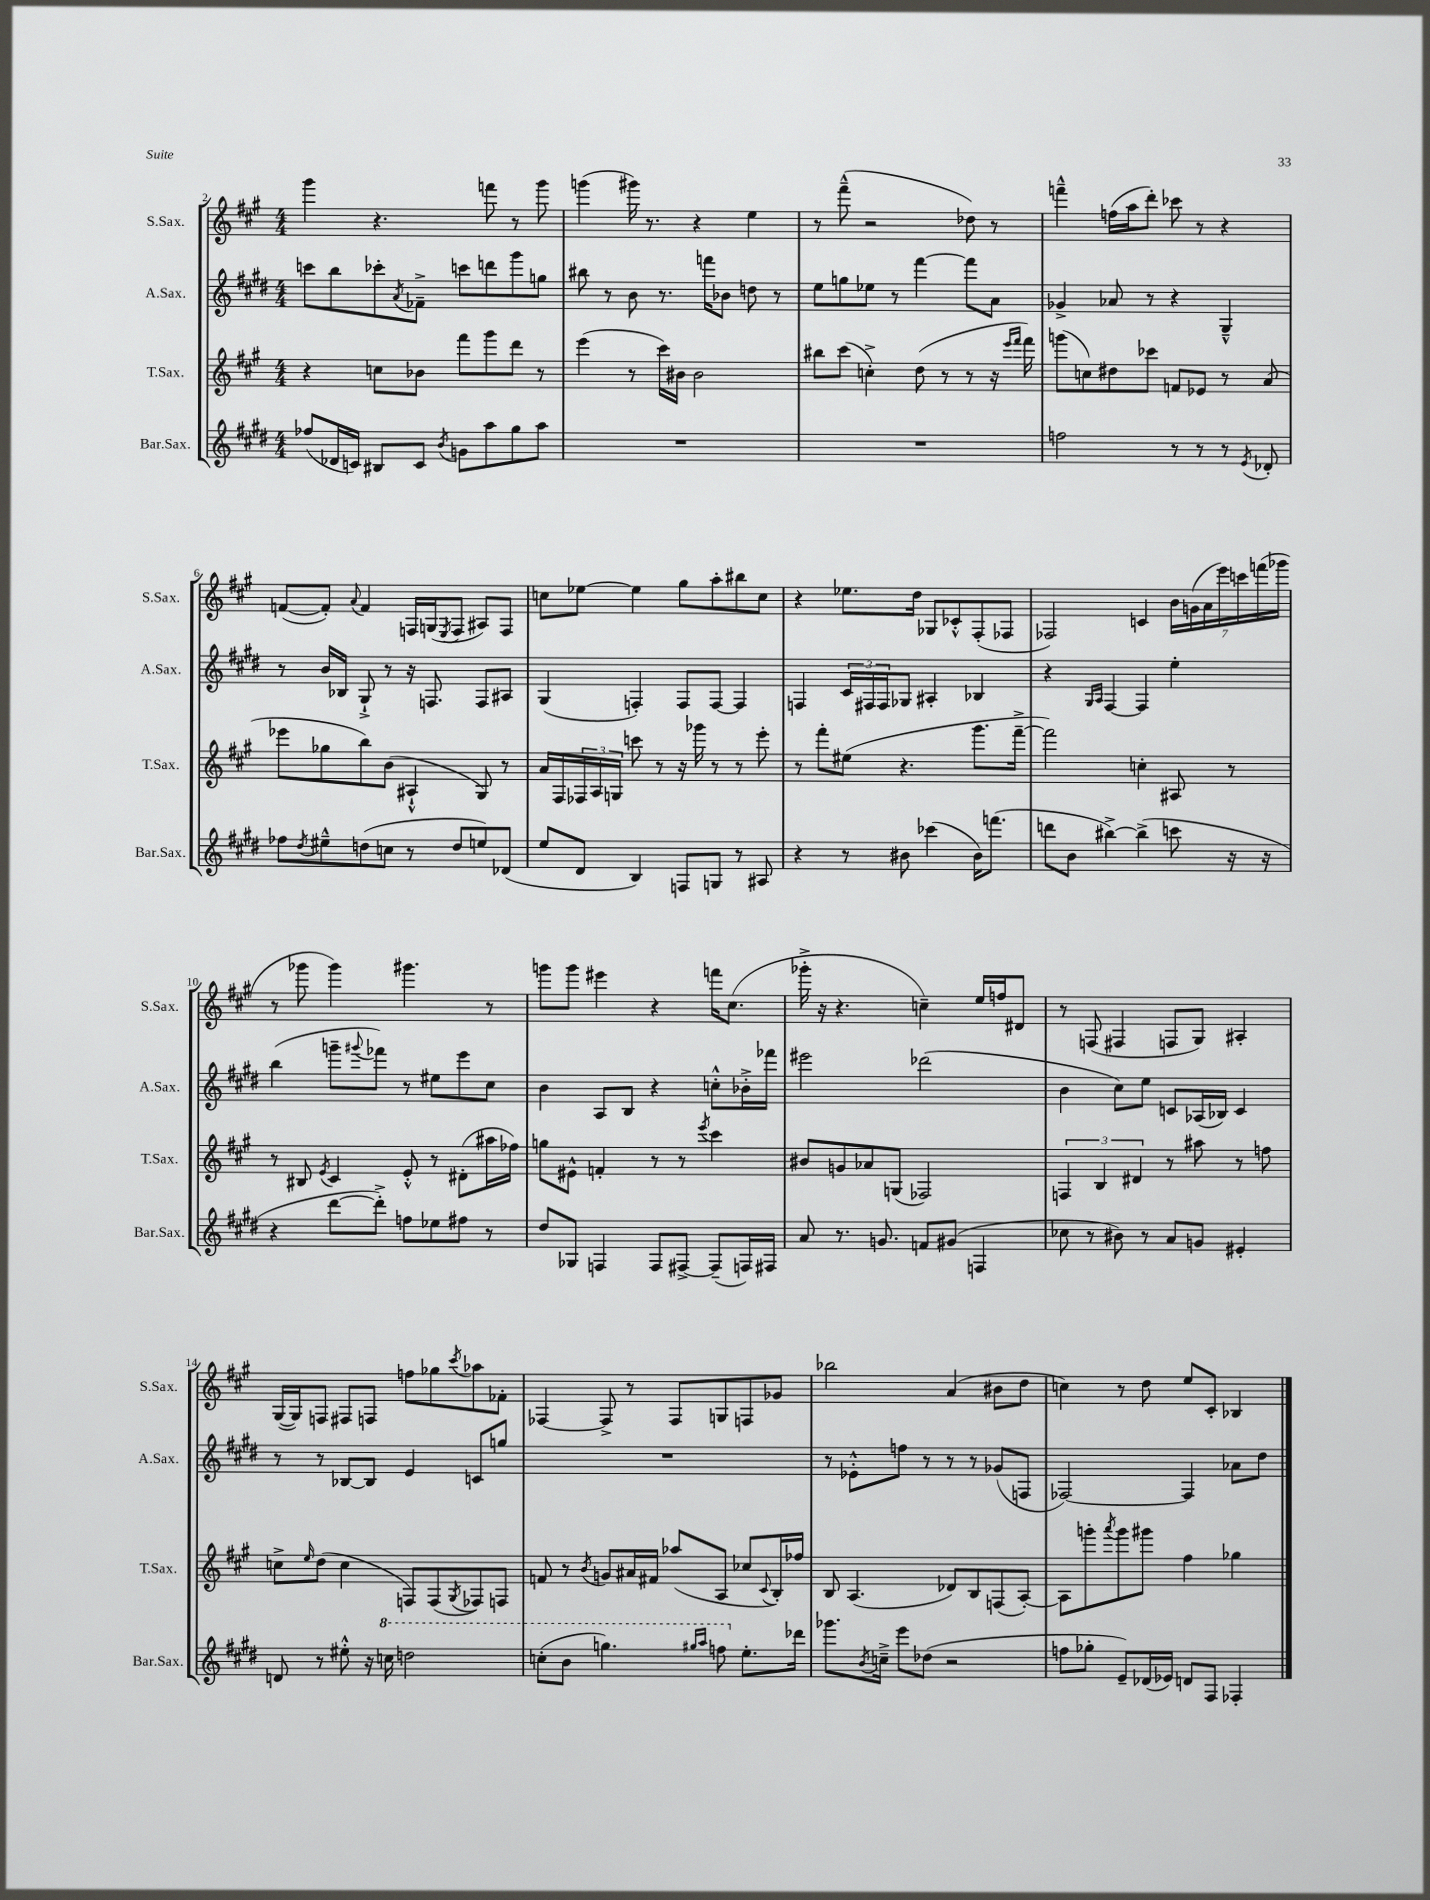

**kern	**kern	**kern	**kern
*staff4	*staff3	*staff2	*staff1
*clefG2	*clefG2	*clefG2	*clefG2
*k[f#c#g#d#]	*k[f#c#g#]	*k[f#c#g#d#]	*k[f#c#g#]
*M4/4	*M4/4	*M4/4	*M4/4
(8ff-	4r	8ccc	4ggg#
16d-	.	8bb	.
16c)	.	.	.
8B#	8cc	8ccc-'	4.r
.	.	8qa	.
8c	8b-	8f-~^	.
8qb	.	.	.
8g	8fff#	8ccc	.
8aa	8ggg#	8ddd	8fff
8gg#	8ddd	8ggg#	8r
8aa	8r	8gg	8ggg#
=	=	=	=
1r	(4eee	8bb#	(4ggg
.	.	8r	.
.	8r	8b	16ggg#)
.	.	.	8.r
.	16ccc#)	8.r	.
.	16b#	.	.
.	2b#	.	4r
.	.	16fff	.
.	.	8b-	.
.	.	8dd	4ee
.	.	8r	.
=	=	=	=
1r	8bb#	8ee	8r
.	(8ccc#	8gg	(8fff#~^^
.	4cc'^)	8ee-	2r
.	.	8r	.
.	(8dd	[4fff#	.
.	8r	.	.
.	8r	8fff#]	8dd-)
.	16r	8a	8r
.	16qqeee	.	.
.	16qqfff#	.	.
.	16fff#)	.	.
=	=	=	=
2ff	(8ggg	4g-^	4fff~^^
.	8cc)	.	.
.	8dd#	8a-	(16ff
.	.	.	16aa
.	8ccc-	8r	8ddd')
8r	8f	4r	8ccc-
8r	8e-	.	8r
8r	8r	4G#~^^	4r
8qe	.	.	.
8d-'	(8a	.	.
=	=	=	=
8ff-	8eee-	8r	([8f
8qdd#	.	.	.
8ee#~^^	8gg-	16b	8f'])
.	.	16B-	.
.	.	.	8qqa
(8dd	8bb)	8G#`^	4f
8cc	(8b	8r	.
8r	4A#`^^	16r	16F
.	.	8.F	(16G
.	.	.	8qE
8dd	.	.	8F
8ee)	8G#)	8F	8A#)
(8d-	8r	8A#	8F
=	=	=	=
8ee	16a	(4G#	8cc
.	16F#	.	.
8d#	24F-	.	[8ee-
.	24A	.	.
.	24G	.	.
4B)	8ccc	4F')	4ee-]
.	8r	.	.
8F	16r	8F	8gg#
.	16ggg-	.	.
8G	8r	[8F	8aa'
8r	8r	4F]	8bb#
8A#	8eee'	.	8cc
=	=	=	=
4r	8r	4F	4r
.	8fff#'	.	.
8r	(8ee#	24c#	8.ee-
.	.	24F#	.
.	.	24F#	.
8b#	4.r	8G-	.
.	.	.	16dd
(4ccc-	.	4A#'	8G-
.	.	.	8c-'^^
16b#)	8.ggg#	4B-	(8F#'
(8.fff	.	.	.
.	.	.	8F-
.	[16fff#~^	.	.
=	=	=	=
8ddd	2fff#])	4r	2F-)
8b	.	.	.
.	.	16qqG#	.
.	.	16qqA	.
[4bb#^)	.	[4F#	.
(4bb#^]	4cc'	4F#]	4c
8ccc	8A#	4ee'	28b
.	.	.	(28g
.	.	.	28a
.	.	.	28eee)
16r	8r	.	.
.	.	.	28ccc
.	.	.	(28fff
16r	.	.	.
.	.	.	28ggg-
=	=	=	=
4r	8r	(4bb	8r
.	8B#	.	8ggg-
.	8qe	.	.
[8ddd#	4c#	8ggg~	4ggg-)
.	.	8qqggg#	.
8ddd#'^])	.	8fff-)	.
8ff	8e'^^	8r	4.ggg#
8ee-	8r	8ee#	.
8ff#	(8d#'	8eee	.
8r	16aa#	8cc#	8r
.	16ff-)	.	.
=	=	=	=
8dd#	8gg	4b	8ggg
8G-	8e#^^	.	8ggg
4F	4f'	8A	4eee#
.	.	8B	.
8F	8r	4r	4r
[8F#^	8r	.	.
.	8qeee	.	.
(8F#~]	4ccc#	8cc'^^	16fff
.	.	.	(8.cc#
16F)	.	16b-'^	.
16F#	.	16fff-	.
=	=	=	=
8a	8b#	2eee#	16ggg-'^
.	.	.	16r
8.r	8g	.	4.r
.	8a-	.	.
8.g	.	.	.
.	(8G	.	.
8f	2F-)	(2ddd-	4cc~)
(8g#	.	.	.
4F	.	.	16ee
.	.	.	16ff
.	.	.	8d#
=	=	=	=
8cc-	6F	4b	8r
8r	.	.	(8F
.	6B	.	.
8b#)	.	8cc#)	4F#
.	6d#	.	.
8r	.	8ee	.
8a	8r	8c	8F
8g	8aa#	(16A-	8G#)
.	.	16B-)	.
4e#'	8r	4c	4A#'
.	8ff	.	.
=	=	=	=
8d	8cc^	8r	([16G#
.	.	.	16G#])
.	16qqee	.	.
8r	(8dd	8r	8F
8ee#'^^	4cc	[8B-	8F#
16r	.	8B-]	8F
16ccc	.	.	.
2ddd	8F)	4e	8ff
.	(8F	.	8gg-
.	8qG#	.	8qccc#
.	8F-)	8c	8aa-
.	8F	8gg	8f-'
=	=	=	=
(8ccc'	8f	1r	[4F-
8bb	8r	.	.
.	8qb	.	.
4.ggg)	8g	.	8F-^]
.	16a#	.	8r
.	16f#	.	.
.	(8aa-	.	8F-
16qqggg#	.	.	.
16qqaaa	.	.	.
8fff	8A	.	8G
8.ee'	8cc-	.	8F
.	8qqc#	.	.
.	16B')	.	8g-
16ddd-	16ff-	.	.
=	=	=	=
8.ggg-	8B	8r	2bb-
.	(4.A	8e-'^^	.
8qb	.	.	.
16cc~^	.	.	.
8eee	.	8ff	.
(8dd-	.	8r	.
2r	8d-)	8r	(4a
.	8B	8r	.
.	(8F	(8g-	8b#
.	[8A')	8F	8dd
=	=	=	=
8ff	8A]	[2F-)	4cc)
8gg-'	8ggg'	.	.
.	8qaaa	.	.
8e~)	8ggg	.	8r
(16d-	8ggg#	.	8dd
16e-)	.	.	.
8d	4ff#	4F-]	8ee
8F#	.	.	8c#'
4F-'	4gg-	8a-	4B-
.	.	8dd#	.
==	==	==	==
*-	*-	*-	*-
